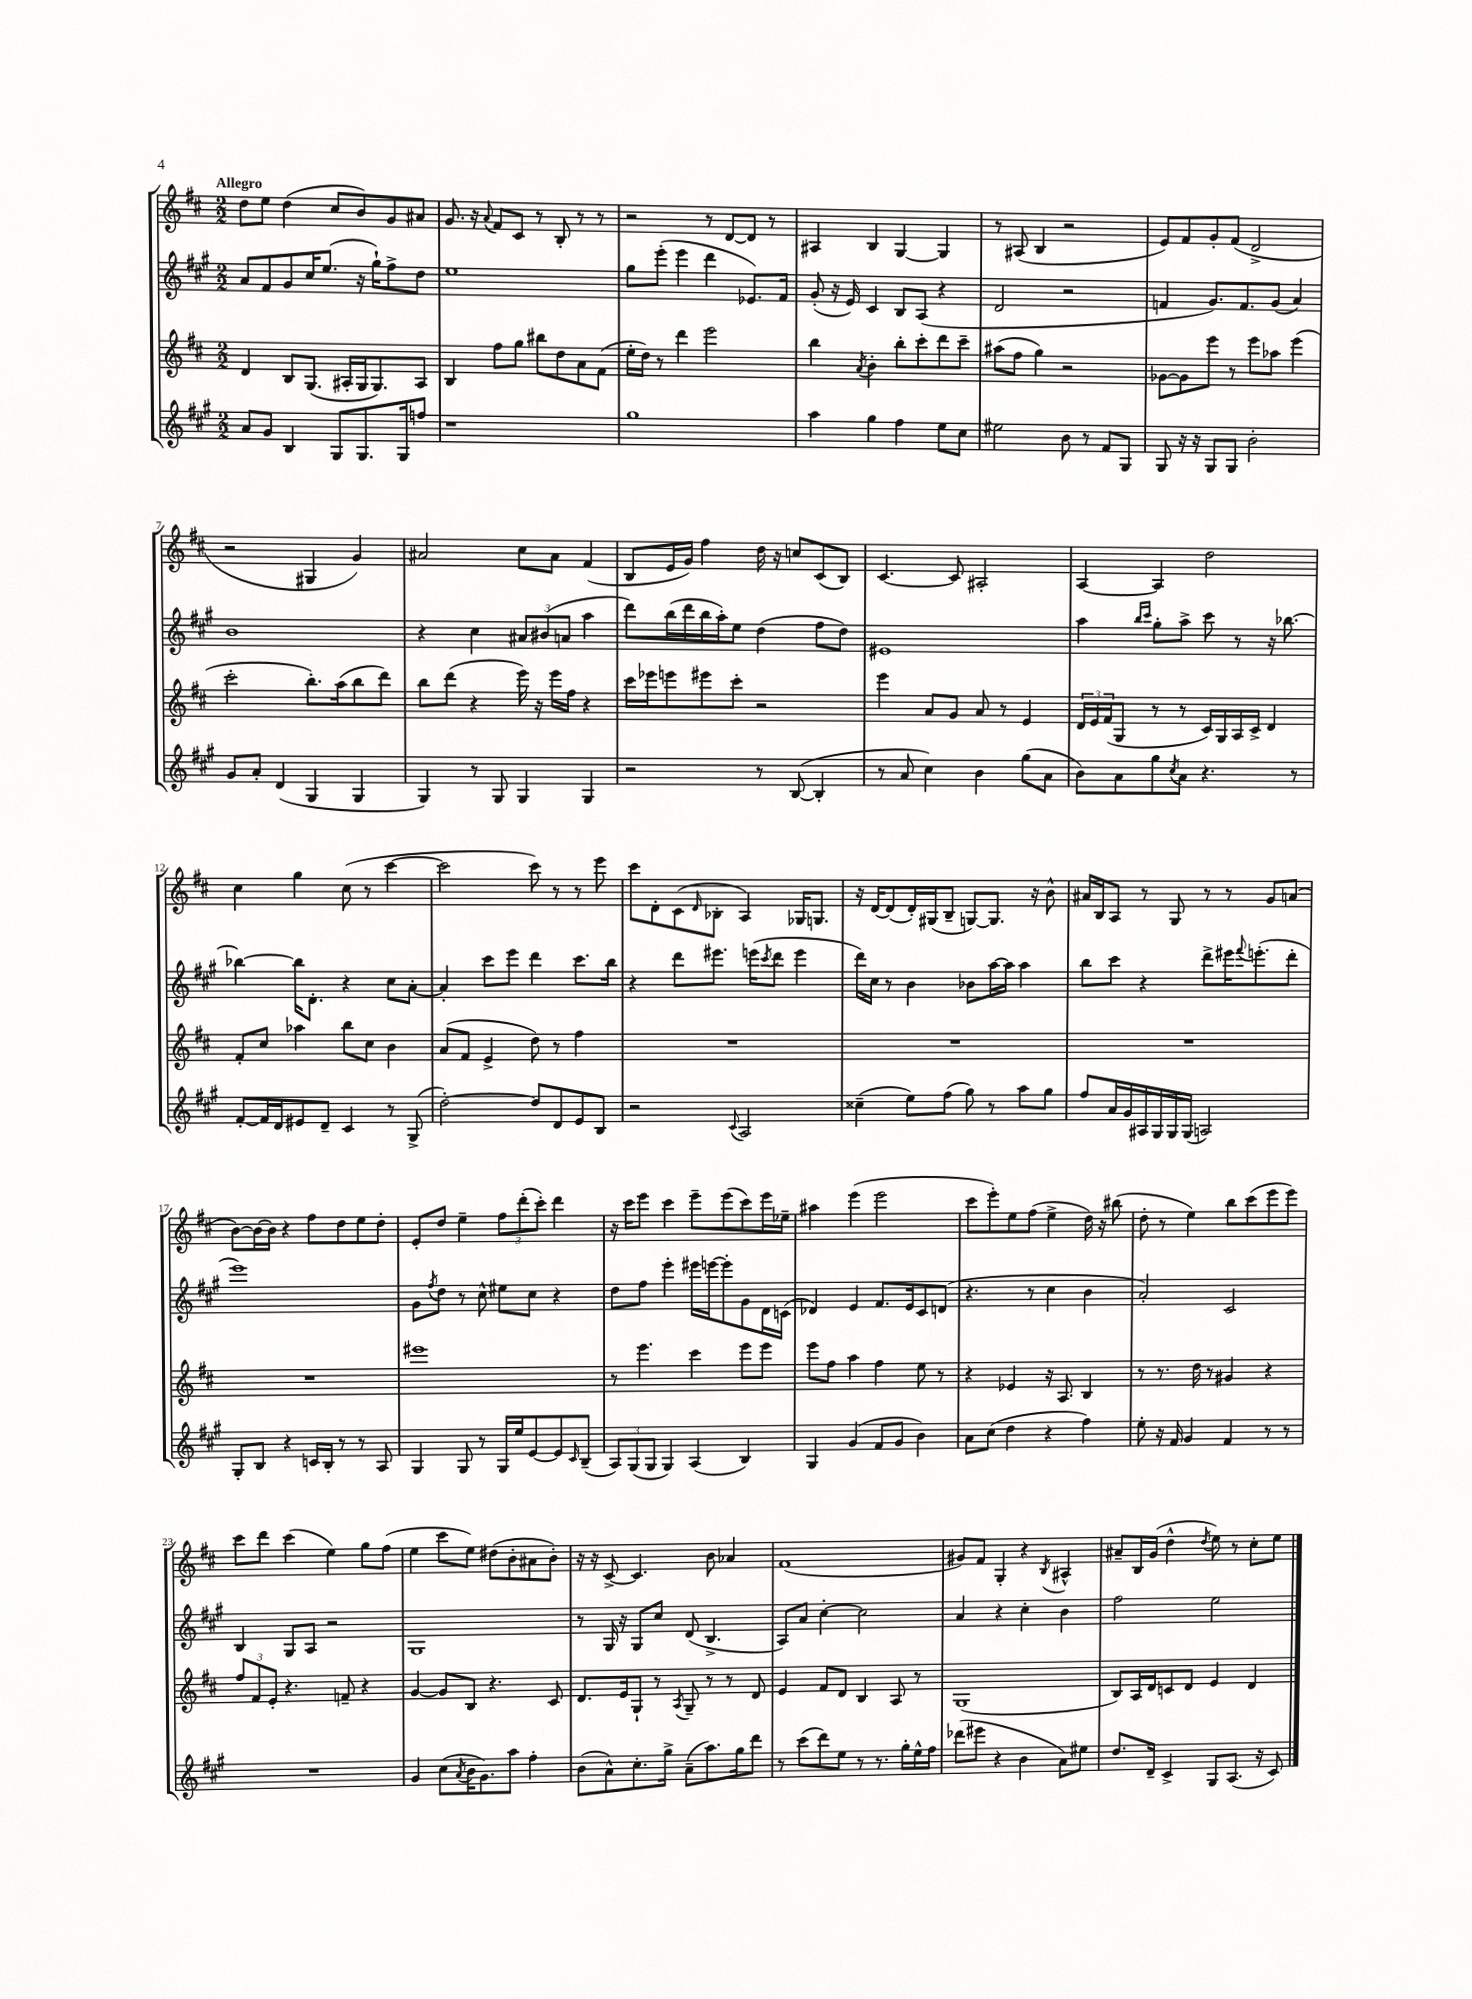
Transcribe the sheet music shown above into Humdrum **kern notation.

**kern	**kern	**kern	**kern
*staff4	*staff3	*staff2	*staff1
*clefG2	*clefG2	*clefG2	*clefG2
*k[f#c#g#]	*k[f#c#]	*k[f#c#g#]	*k[f#c#]
*M2/2	*M2/2	*M2/2	*M2/2
8a/L	4d/	8a/L	8dd\L
8g#/J	.	8f#/	8ee\J
4B/	8B/L	8g#/	(4dd\
.	(8.G/J	16cc#/K	.
.	.	(8.ee/J	.
8G#/L	.	.	8cc#/L
.	16A#'/LL	.	.
8.G#/	16G/J	16r	8b/)
.	8.G/)	16gg#`\LK)	.
.	.	8ff#^\	8g/
16G#/k	.	.	.
8ff/J	8A#/J	8dd\J	8a#/J
=	=	=	=
1r	4B/	1ee	8.g/
.	.	.	16r
.	.	.	8qqa/
.	8ff#\L	.	8f#/L
.	8gg\J	.	8c#/J
.	8bb#\L	.	8r
.	8dd\	.	8B'/
.	8a\	.	8r
.	(8f#\J	.	8r
=	=	=	=
1gg#	16ee'\LL	8gg#\L	2r
.	16dd\JJ)	.	.
.	8r	(8eee'\J	.
.	4ddd\	4eee\	.
.	2eee\	4ddd\	8r
.	.	.	[8d/L
.	.	8.e-/L)	8d/]J
.	.	.	8r
.	.	16f#/Jk	.
=	=	=	=
4aa\	4bb\	(8g#'/	4A#/
.	.	16r	.
.	.	16e/)	.
.	8qa/	.	.
4gg#\	4b'\	4c#/	4B/
4ff#\	8bb'\L	8B/L	[4G/
.	8ccc#'\	(8A/J	.
8ee\L	8ddd\	4r	4G/]
8cc#\J	8ccc#~\J	.	.
=	=	=	=
2ee#\	(8aa#\L	2d/	8r
.	8ff#\J	.	(8A#/
.	4gg\)	.	4B/
8b\	2r	2r	2r
8r	.	.	.
8f#/L	.	.	.
8G#/J	.	.	.
=	=	=	=
8G#/	[8g-\L	4f/	8e/L)
16r	8g-\]	.	8f#/
16r	.	.	.
8G#/L	8eee\J	8.g#/L)	8g'/
8G#/J	8r	.	(8f#/J
.	.	8.f/	.
2b'\	8eee\L	.	2d^/
.	8aa-\J	(8g#/J	.
.	(4eee\	4a/)	.
=	=	=	=
8g#/L	2ccc#'\	1b	2r
8a'/J	.	.	.
(4d/	.	.	.
4G#/	8.bb'\L)	.	4G#/
.	(16aa\k	.	.
4G#/	8bb\	.	4g/)
.	8ddd\J)	.	.
=	=	=	=
4G#/)	8bb\L	4r	2a#/
.	(8ddd\J	.	.
8r	4r	4cc#\	.
8G#/	.	.	.
4G#/	16eee\)	12a#/L	8cc#\L
.	16r	.	.
.	.	(12b#/	.
.	16eee\LL	.	8a#\J
.	.	12a/J	.
.	16ff#\JJ	.	.
4G#/	4r	4aa\	(4f#/
=	=	=	=
2r	16ccc#\LL	8ddd\L)	8B/L
.	16eee-\J	.	.
.	8eee\	(16bb\L	16e/L
.	.	16ddd\	16g/JJ)
.	8eee#\	16bb\	4ff#\
.	.	16aa'\J)	.
.	8ccc#'\J	8ee\J	.
8r	2r	(4dd\	16dd\
.	.	.	16r
([8B/	.	.	8cc/L
4B'/]	.	8ff#\L	(8c#/
.	.	8dd\J)	8B/J)
=	=	=	=
8r	4eee\	1e#	[4.c#/
8a/	.	.	.
4cc#\)	8a/L	.	.
.	8g/J	.	8c#/]
4b\	8a/	.	2A#'/
.	8r	.	.
(8gg#\L	4e/	.	.
8a\J	.	.	.
=	=	=	=
8b\L)	24d/LL	4aa\	[4A/
.	24e/	.	.
.	(24f#/J	.	.
8a\	8G/J	.	.
.	.	16qqbb/LL	.
.	.	16qqccc#/JJ	.
8gg#\	8r	8gg#'\L	4A/]
8qcc#/	.	.	.
8a\J	8r	8aa^\J	.
4.r	16c#/LL)	8ccc#\	2dd\
.	16G/	.	.
.	16A/	8r	.
.	16c#^/JJ	.	.
.	4d/	16r	.
.	.	[8.bb-\	.
8r	.	.	.
=	=	=	=
[8f#'/L	8f#'/L	4bb-\_	4cc#\
16f#/]L	8cc#/J	.	.
16d/J	.	.	.
8e#/	4aa-\	16bb-\]LK	4gg\
.	.	8.d'\J	.
8d~/J	.	.	.
4c#/	8bb\L	4r	(8cc#\
.	8cc#\J	.	8r
8r	4b\	8cc#\L	[4ccc#\
(8G#^/	.	[8a'\J	.
=	=	=	=
[2dd'\)	(8a/L	4a'/]	2ccc#\]
.	8f#/J	.	.
.	4e^/	8ccc#\L	.
.	.	8eee\J	.
8dd/]L	8dd\)	4ddd\	8ccc#\)
8d/	8r	.	8r
8e/	4ff#\	8.ccc#\L	8r
8B/J	.	.	8eee\
.	.	16bb\Jk	.
=	=	=	=
2r	1r	4r	8ccc#\L
.	.	.	8d'\
.	.	8ddd\L	(8c#\
.	.	.	16qqd/
.	.	8.eee#\J	8B-'\J
8qqc#/	.	.	.
2A/	.	.	4A/)
.	.	(16eee\LK	.
.	.	8qccc#/	.
.	.	8ddd\J	.
.	.	4eee\	16G-/LK
.	.	.	8.G/J
=	=	=	=
(4cc##~\	1r	16ddd\LL)	16r
.	.	16cc#\JJ	[16d/LK
.	.	8r	(8d/]
8ee\L)	.	4b\	16d'/L)
.	.	.	(16G#/J
(8ff#\J	.	.	8B~/J
8gg#\)	.	8b-\L	[8G/L)
8r	.	[16aa\L	8.G/]J
.	.	16aa\]JJ	.
8aa\L	.	4aa\	.
.	.	.	16r
8gg#\J	.	.	8b^^\
=	=	=	=
8ff#/L	1r	8bb\L	16a#/LL
.	.	.	16B/J
16a/L	.	8ccc#\J	8A/J
16g#/	.	.	.
16A#/	.	4r	8r
16G#/	.	.	.
16G#/	.	.	8G/
(16G#/JJ	.	.	.
2A/)	.	8ddd^\L	8r
.	.	16eee#\K	8r
.	.	8qqfff#/	.
.	.	(8.eee'\	.
.	.	.	8g/L
.	.	8ddd'\J	(8a/J
=	=	=	=
8G#'/L	1r	1eee)	[8b\L)
8B/J	.	.	16b\_L
.	.	.	16b\]JJ
4r	.	.	4r
16c/LL	.	.	8ff#\L
16B'/JJ	.	.	.
8r	.	.	8dd\
8r	.	.	8ee\
8A/	.	.	8dd'\J
=	=	=	=
4G#/	1eee#	8g#\L	8e'/L
.	.	8qff#/	.
.	.	8dd\J	8dd/J
8G#/	.	8r	4ee~\
8r	.	8cc#^^\	.
16G#/LL	.	8ee#\L	12ff#\L
16ee/J	.	.	.
.	.	.	(12ddd'\
[8e/	.	8cc#\J	.
.	.	.	12ccc#'\J)
8e/]	.	4r	4ddd\
16qqc#/	.	.	.
(8B~/J	.	.	.
=	=	=	=
12A/L)	8r	8dd\L	16r
.	.	.	16ccc#\LK
(12G#/	.	.	.
.	4.eee\	8ff#\J	8eee\J
12G#/J	.	.	.
4G#/)	.	4eee'\	4ccc#\
(4A/	4ccc#\	16eee#\LL	8eee~\L
.	.	[16eee\J	.
.	.	8eee'\]	(8eee\
4B/)	8eee\L	8g#\	8ccc#\)
.	8eee\J	16d\L	16eee\L
.	.	(16c\JJ	16ee-~\JJ
=	=	=	=
4G#/	8eee\L	4d-/)	4aa#\
.	8ff#\J	.	.
(4g#/	4aa\	4e/	(4eee\
8f#/L	4ff#\	8.f#/L	2eee\
8g#/J	.	.	.
.	.	16e/k	.
4b\)	8ee\	8c#/	.
.	8r	(8d/J	.
=	=	=	=
8a\L	4r	4.r	8ccc#\L
(8cc#\J	.	.	8eee'\)
4dd\	4e-/	.	8ee\
.	.	8r	(8ff#\J
4r	16r	4cc#\	4ee^\
.	8.A/	.	.
4ff#\)	4B/	4b\	16dd\)
.	.	.	16r
.	.	.	(8bb#\
=	=	=	=
8ee'\	8r	2a'/)	8dd'\
16r	8.r	.	8r
16f#/	.	.	.
4g#/	.	.	4ee\)
.	16dd\	.	.
.	8r	.	.
4f#/	4g#/	2c#/	8bb\L
.	.	.	(8ccc#\
8r	4r	.	8eee\
8r	.	.	8eee\J)
=	=	=	=
1r	12ff#/L	4B/	8ccc#\L
.	12f#/	.	.
.	.	.	8ddd\J
.	12e'/J	.	.
.	4.r	8G#/L	(4ccc#\
.	.	8A/J	.
.	.	2r	4ee\)
.	8f~/	.	.
.	4r	.	8gg\L
.	.	.	(8ff#\J
=	=	=	=
4g#/	[4g/	1G#	4ee\
(8cc#\L	8g/]L	.	8ccc#\L
8qa/	.	.	.
16b\K	8B/J	.	8ee\J)
8.g#\)	.	.	.
.	4.r	.	(8dd#\L
8aa\J	.	.	8b'\
4ff#'\	.	.	8a#\
.	8c#/	.	8b'\J)
=	=	=	=
(8b\L	8.d/L	8r	16r
.	.	.	16r
8a^^\)	.	16G#/	[8c#^/
.	16e/k	16r	.
8.cc#'\	8G`/J	8G#/L	4.c#/]
.	8r	8cc#/J	.
16gg#^\Jk	.	.	.
.	8qA/	.	.
(8a~\L	8G~/	(8d/	.
8.aa\)	8r	4.B^/	8b\
.	8r	.	4a-/
16gg#\k	.	.	.
8ddd\J	8d/	.	.
=	=	=	=
8r	4e/	8A/L)	(1f#
(8ccc#\L	.	8a/J	.
8ddd\)	8f#/L	[4cc#'\	.
8ee\J	8d/J	.	.
8r	4B/	2cc#\]	.
8.r	.	.	.
.	8A/	.	.
16gg#'\LL	.	.	.
16ee^^\	8r	.	.
16ff#\JJ	.	.	.
=	=	=	=
(8ddd-\L	(1G	4a/	8g#/L)
8eee#\J	.	.	8f#/J
4r	.	4r	4G'/
4b\	.	4cc#'\	4r
.	.	.	8qB/
8a\L)	.	4b\	4A#^^/
8ee#\J	.	.	.
=	=	=	=
8.dd/L	8B/L)	2ff#\	8a#~/L
.	16A/L	.	16B/L
16d~/Jk	16d/J	.	(16g/JJ
4c#^/	8c/	.	4dd^^\
.	8d/J	.	.
.	.	.	8qdd/
8G#/L	4e/	2ee\	8ee\)
(8.A/J	.	.	8r
.	4d/	.	8cc#'\L
16r	.	.	.
8c#/)	.	.	8ee\J
==	==	==	==
*-	*-	*-	*-
